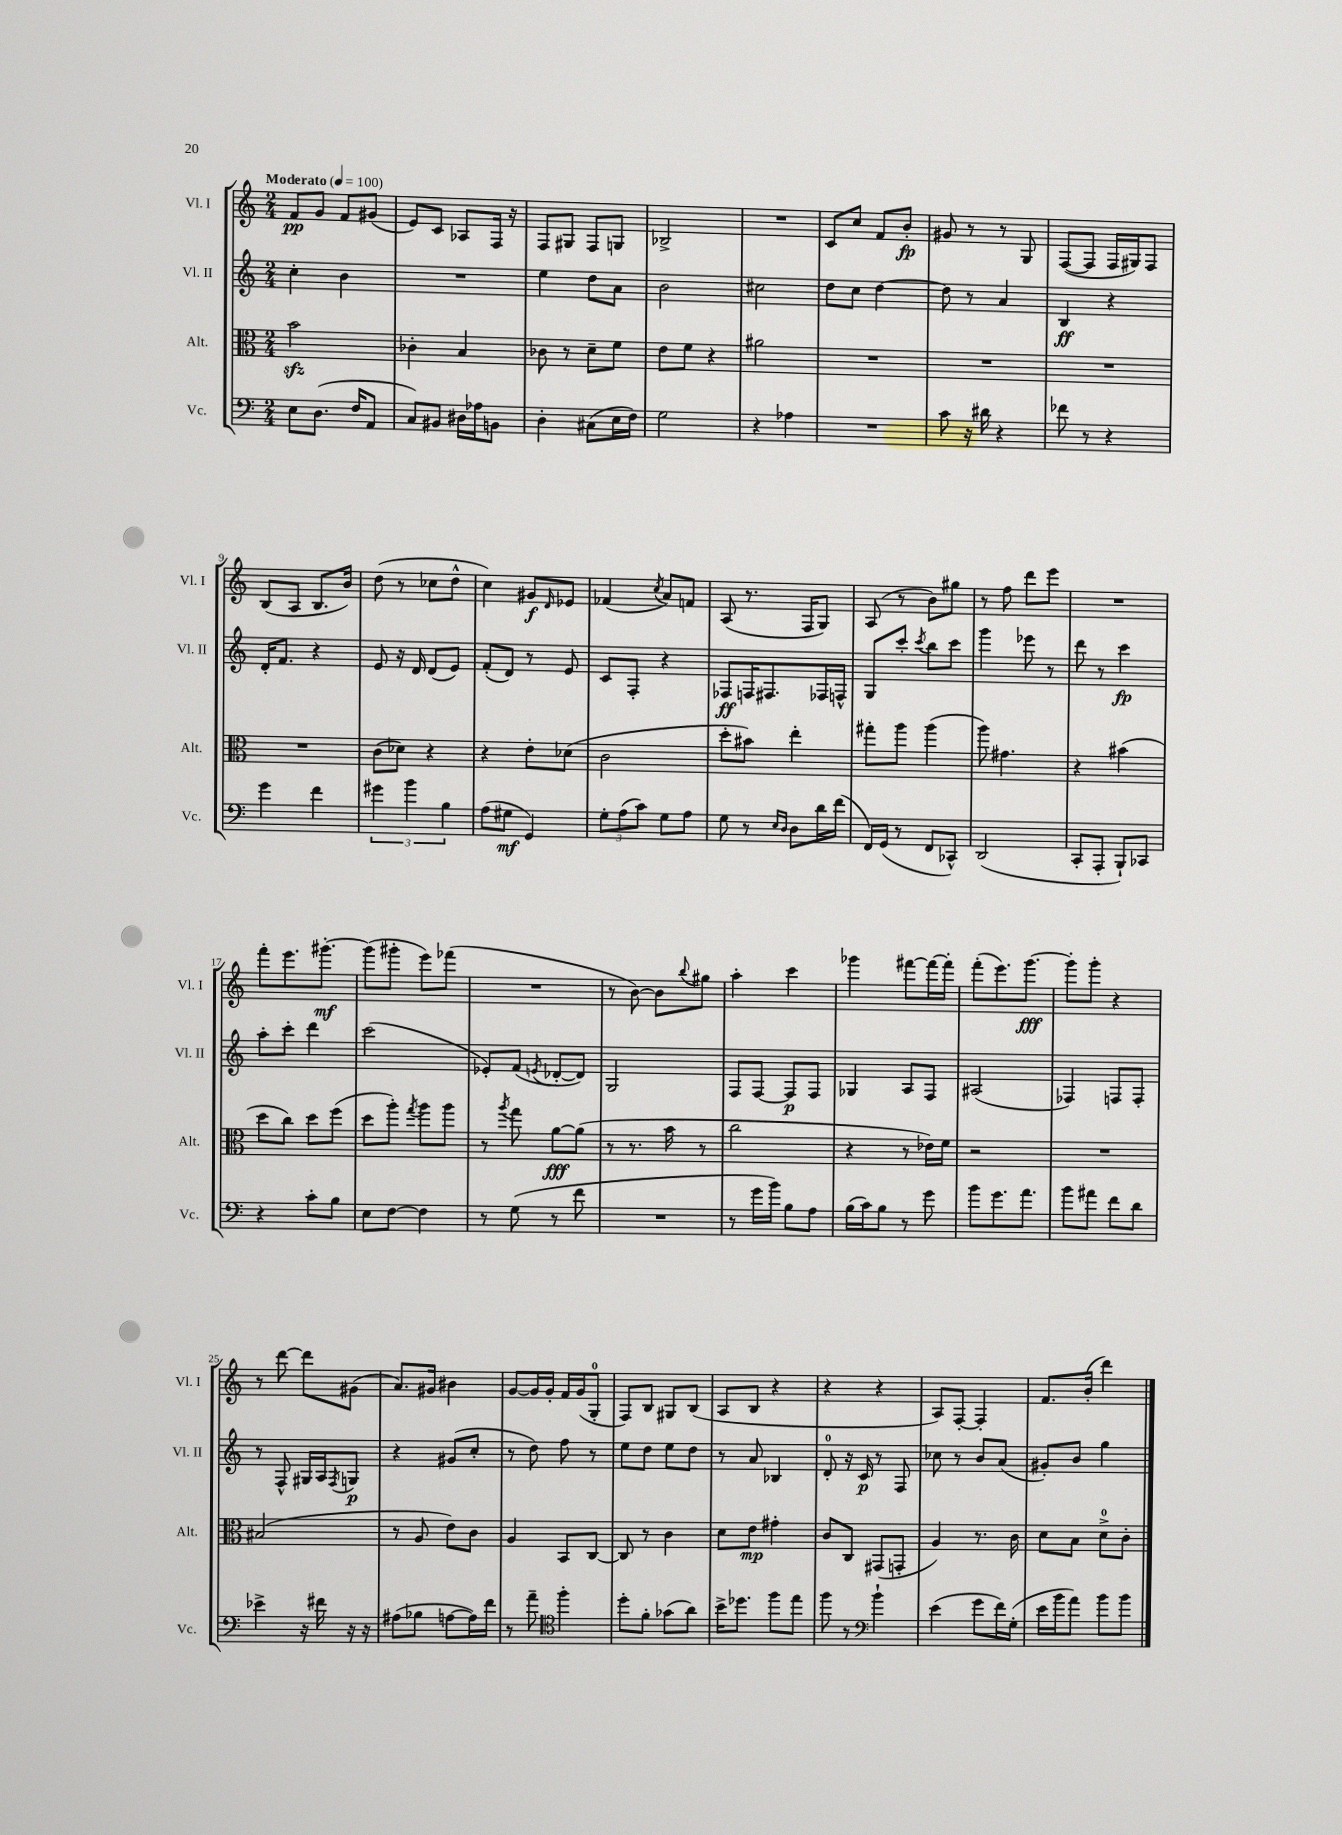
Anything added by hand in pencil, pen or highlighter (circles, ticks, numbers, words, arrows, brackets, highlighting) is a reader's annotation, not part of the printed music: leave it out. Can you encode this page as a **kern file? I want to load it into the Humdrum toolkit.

**kern	**kern	**kern	**kern
*staff4	*staff3	*staff2	*staff1
*clefF4	*clefC3	*clefG2	*clefG2
*k[]	*k[]	*k[]	*k[]
*M2/4	*M2/4	*M2/4	*M2/4
*MM100	*MM100	*MM100	*MM100
8E	2b	4cc'	8f
(8.D	.	.	8g
.	.	4b	8f
16F	.	.	.
8AA	.	.	(8g#
=	=	=	=
8C)	4c-'	2r	8e)
8BB#	.	.	8c
16D#	4B	.	8A-
16A-	.	.	.
8BB	.	.	16F
.	.	.	16r
=	=	=	=
4D'	8c-	4ee	8F
.	8r	.	8G#
(8C#	8d~	8dd	8F
16E	8f	8a	8G
16F)	.	.	.
=	=	=	=
2G	8e	2b	2B-^
.	8f	.	.
.	4r	.	.
=	=	=	=
4r	2a#	2cc#	2r
4A-	.	.	.
=	=	=	=
2r	2r	8dd	8c
.	.	8cc	8cc
.	.	[4dd	8f
.	.	.	8b'
=	=	=	=
8c	2r	8dd]	8g#
16r	.	8r	8r
16d#	.	.	.
4r	.	4a	8r
.	.	.	8G
=	=	=	=
8f-	2r	4B	([8F
8r	.	.	8F]
4r	.	4r	16F
.	.	.	16G#)
.	.	.	8F
=	=	=	=
4g	2r	16d'	(8B
.	.	8.f	.
.	.	.	8A
4f	.	4r	8.B
.	.	.	16b)
=	=	=	=
6g#	(8c	8e	(8dd
.	8d-)	16r	8r
6b	.	.	.
.	.	16d	.
.	4r	(8d	8cc-
6B	.	.	.
.	.	8e)	8dd^^
=	=	=	=
(8A	4r	(8f'	4cc)
8G#	.	8d)	.
4GG)	8e'	8r	8g#
.	.	.	16qqd
.	(8d-	8e	8e-
=	=	=	=
12G'	2c	8c	(4f-
(12A	.	.	.
.	.	8F'	.
12c)	.	.	.
.	.	.	8qcc
8G	.	4r	8a)
8A	.	.	8f
=	=	=	=
8G	8dd'	8F-	(8A
8r	8b#)	16F	8.r
.	.	8.F#	.
16qqE	.	.	.
16qqD	.	.	.
8D	4ee'	.	.
.	.	.	16F
16d	.	16F-	8G)
(16f	.	16F^^	.
=	=	=	=
16FF)	8gg#'	8G	(8A
(16GG	.	.	.
8r	8aa	8ccc'	8r
.	.	8qccc	.
8FF	(4aa	8bb	8b)
8CC-^^)	.	8ccc	8gg#
=	=	=	=
(2DD	8aa)	4ggg	8r
.	4.g#	.	8ff
.	.	8eee-	8ddd
.	.	8r	8eee
=	=	=	=
8CC'	4r	8ddd	2r
8AAA'	.	8r	.
8BBB`)	(4b#	4ccc	.
8CC-	.	.	.
=	=	=	=
4r	8dd	8aa'	8fff'
.	8cc)	8ccc'	8.eee
8c'	8dd	4ddd	.
.	.	.	[8.ggg#'
8B	(8ff	.	.
=	=	=	=
8E	8dd	(2ccc	(8ggg#]
[8F	8aa')	.	8ggg#'
.	8qgg	.	.
4F]	8aa	.	8eee)
.	8aa	.	(8fff-
=	=	=	=
8r	8r	8e-')	2r
.	8qaa	.	.
(8G	8gg	(8f	.
.	.	8qe	.
8r	[8a	[8d-'	.
8f	(8a]	8d-])	.
=	=	=	=
2r	8r	2G	8r
.	8.r	.	[8b)
.	.	.	8b]
.	16b	.	.
.	.	.	8qqbb
.	8r	.	8gg#
=	=	=	=
8r	2cc	8F	4aa'
16g	.	[8F	.
16b)	.	.	.
8B	.	8F]	4ccc
8A	.	8F	.
=	=	=	=
(16B	4r	4G-	4ggg-
16c)	.	.	.
8B	.	.	.
8r	8r	8A	[8fff#
8g	16e-)	8F	16fff#_
.	16f	.	16fff#']
=	=	=	=
8b	2r	(2A#	(8fff'
8.g	.	.	8.eee)
8.a	.	.	[8.ggg
=	=	=	=
8b	2r	4F-)	8ggg']
8a#	.	.	8ggg'
8f	.	8F	4r
8d	.	8F'	.
=	=	=	=
4e-^	(2B#	8r	8r
.	.	8F^^	[8ddd
16r	.	16G#	8ddd]
16f#	.	16A	.
.	.	8qF	.
16r	.	8G	(8g#
16r	.	.	.
=	=	=	=
(8A#	8r	4r	8.a)
8B-	8A	.	.
.	.	.	16g#
[8A	8e)	(8g#	4b#
16A])	8c	8cc'	.
16f	.	.	.
=	=	=	=
8r	4A	8r	[8g
8a~	.	8dd)	16g]
.	.	.	16g'
*clefC4	*	*	*
4ff'	8BB	8ff	16f
.	.	.	(16g
.	[8C	8r	8G'
=	=	=	=
8dd'	8C]	8ee	8F)
8f'	8r	8dd	8B
(8g-	4c	8ee	8G#
8a)	.	8dd	(8B
=	=	=	=
16b^	8d	8r	8A
8.dd-	.	.	.
.	8e	8a	8B
8ff	4g#'	4B-	4r
8ee	.	.	.
=	=	=	=
8ff	8c	8d'	4r
8r	8C	16r	.
.	.	16c	.
*clefF4	*	*	*
4b`	(8GG#	8r	4r
.	8GG'	8F	.
=	=	=	=
(4e	4A)	8cc-	8A)
.	.	8r	[8F'
8g	8.r	8b	4F']
16f)	.	(8a	.
(16G'	16c	.	.
=	=	=	=
16e	8d	8g#')	8.f
16b	.	.	.
8a)	8B	8b	.
.	.	.	(16b'
8b	8d^	4gg	4ddd)
8b	8c'	.	.
==	==	==	==
*-	*-	*-	*-
